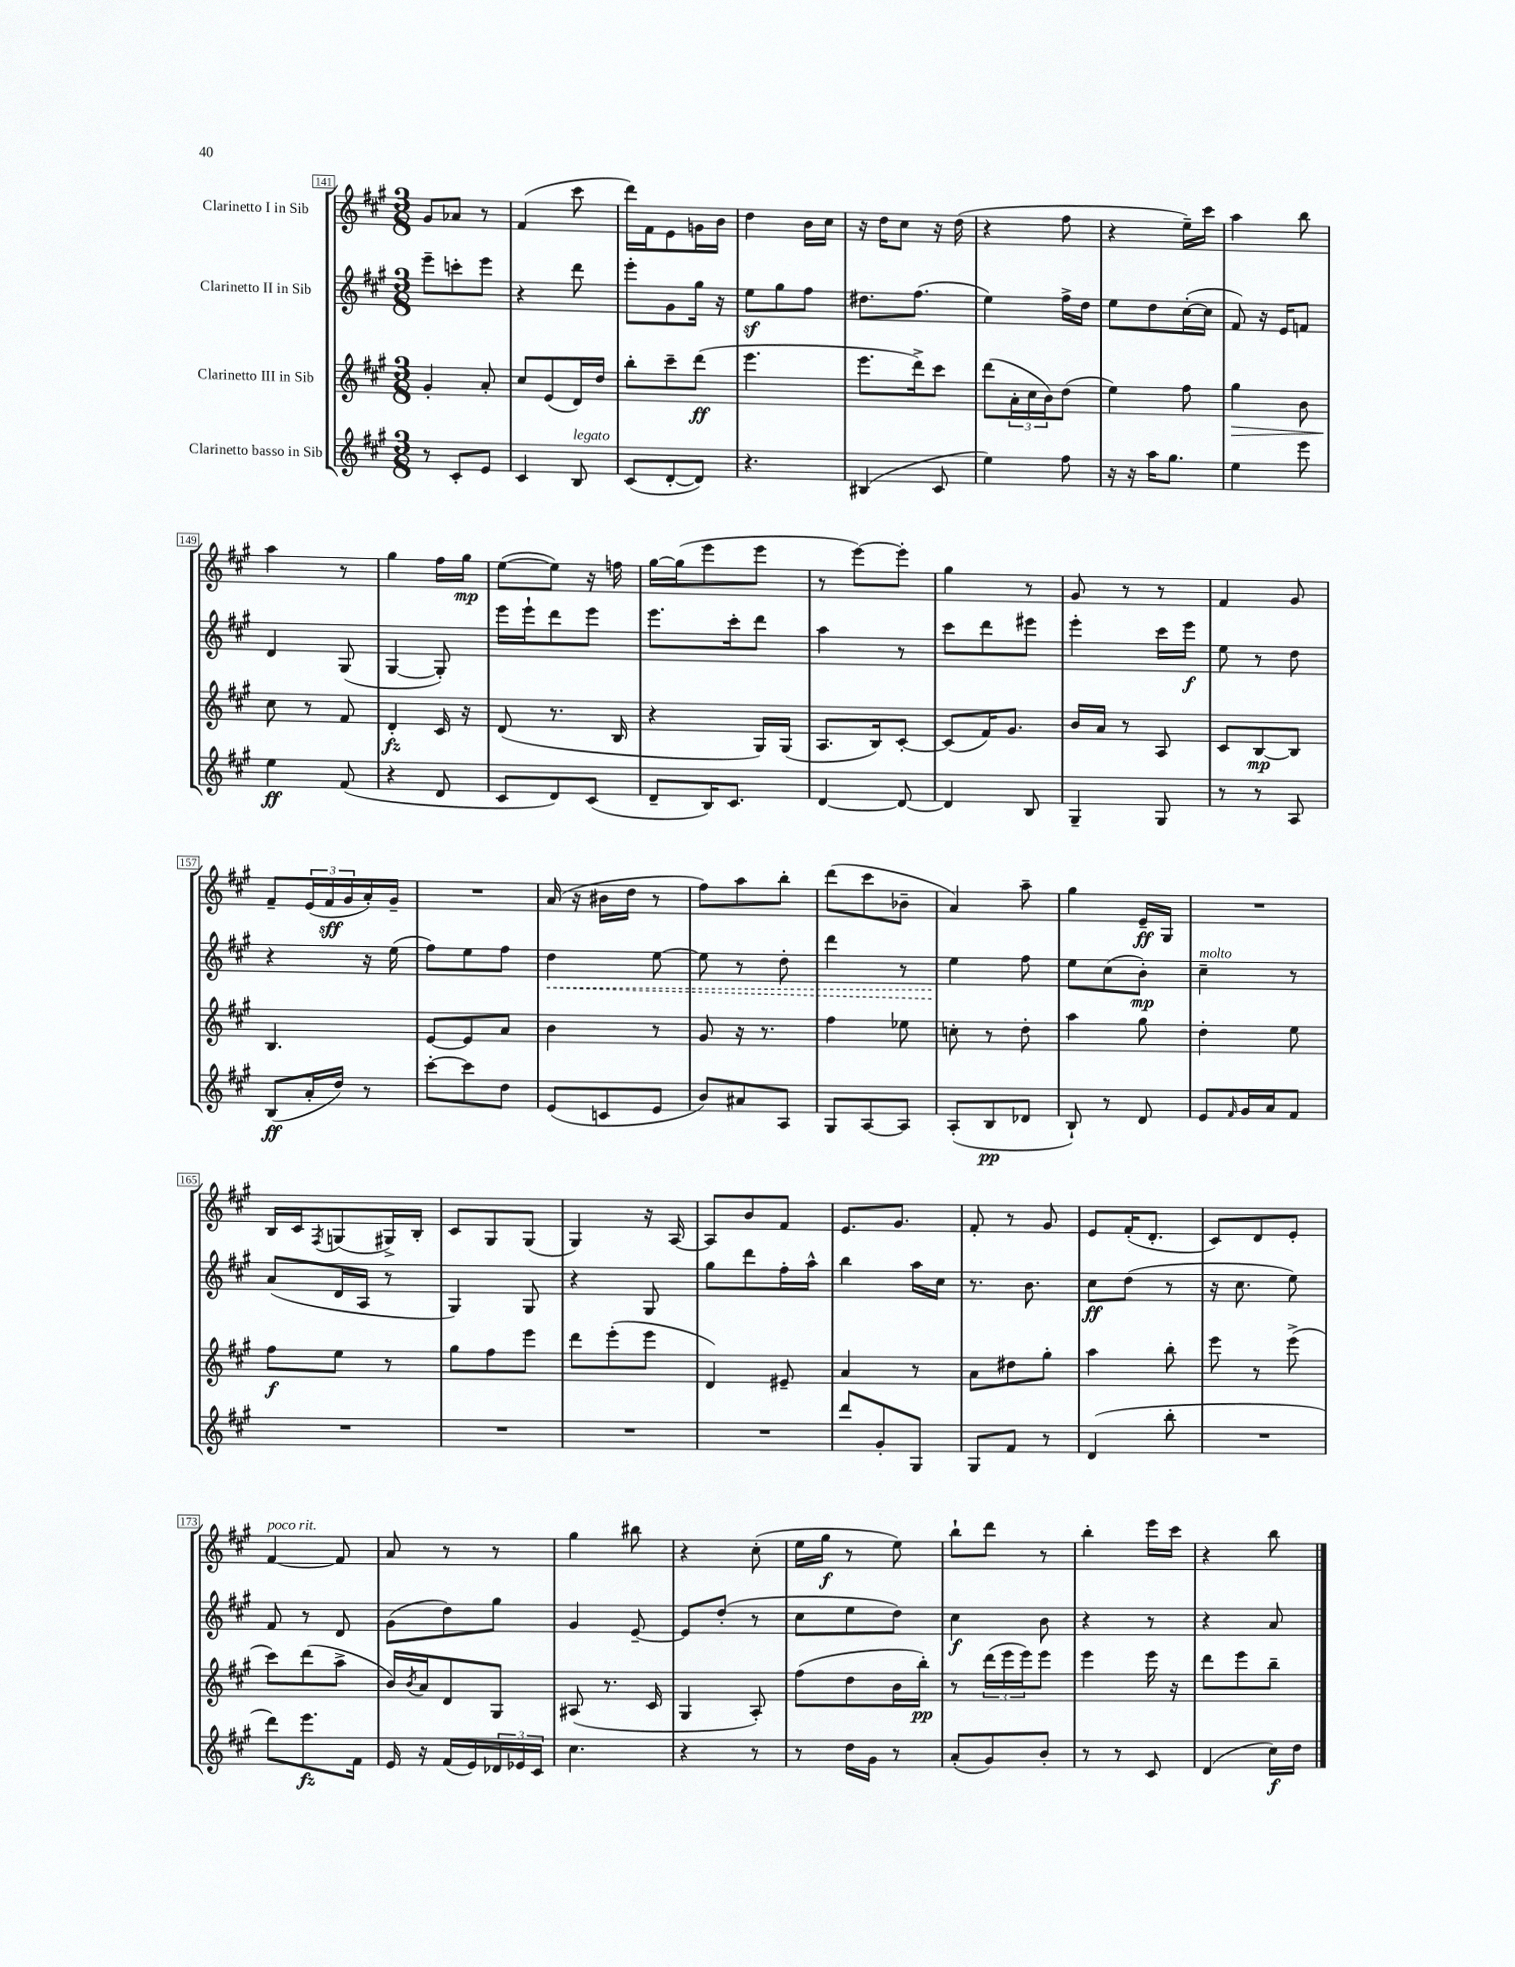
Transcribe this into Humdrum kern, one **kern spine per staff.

**kern	**dynam	**kern	**dynam	**kern	**dynam	**kern	**dynam
*part4	*part4	*part3	*part3	*part2	*part2	*part1	*part1
*staff4	*staff4	*staff3	*staff3	*staff2	*staff2	*staff1	*staff1
*I"Clarinetto basso in Sib	*	*I"Clarinetto III in Sib	*	*I"Clarinetto II in Sib	*	*I"Clarinetto I in Sib	*
*clefG2	*	*clefG2	*	*clefG2	*	*clefG2	*
*k[f#c#g#]	*	*k[f#c#g#]	*	*k[f#c#g#]	*	*k[f#c#g#]	*
*M3/8	*	*M3/8	*	*M3/8	*	*M3/8	*
=141	=141	=141	=141	=141	=141	=141	=141
8r	.	4g#'/	.	8eee~\L	.	8g#/L	.
8c#'/L	.	.	.	8cccn'\	.	8a-X/J	.
8e/J	.	8a'/	.	8eee\J	.	8r	.
=142	=142	=142	=142	=142	=142	=142	=142
4c#/	.	8cc#/L	.	4r	.	(4f#/	.
.	.	(8e/	.	.	.	.	.
!LO:TX:a:i:t=legato	!	!	!	!	!	!	!
8B/	.	16d/L)	.	8ddd\	.	8ccc#\	.
.	.	16dd/JJ	.	.	.	.	.
=143	=143	=143	=143	=143	=143	=143	=143
(8c#/L	.	8bb'\L	.	8eee'\L	.	16ddd\LL)	.
.	.	.	.	.	.	16f#\J	.
[8d'/	.	8ccc#~\	.	8g#\	.	8e\	.
8d/J])	.	(8ddd\J	ff	16gg#\Jk	.	16gn\L	.
.	.	.	.	16r	.	16b\JJ	.
=144	=144	=144	=144	=144	=144	=144	=144
4.r	.	4.eee\	.	8eez\L	.	4dd\	.
.	.	.	.	8gg#\	.	.	.
.	.	.	.	8ff#\J	.	16b\LL	.
.	.	.	.	.	.	16cc#\JJ	.
=145	=145	=145	=145	=145	=145	=145	=145
(4B#X/	.	8.eee\L	.	8.dd#X\L	.	16r	.
.	.	.	.	.	.	16dd\KL	.
.	.	.	.	.	.	8cc#\J	.
.	.	16ddd^\k)	.	(8.ff#\J	.	.	.
8c#/	.	8ccc#\J	.	.	.	16r	.
.	.	.	.	.	.	(16dd\	.
=146	=146	=146	=146	=146	=146	=146	=146
4ee\)	.	(8ddd\L	.	4ee\)	.	4r	.
.	.	24a'\L	.	.	.	.	.
.	.	24cc#\	.	.	.	.	.
.	.	24b\J)	.	.	.	.	.
8ff#\	.	(8dd\J	.	16ff#^\LL	.	8ff#\	.
.	.	.	.	16dd\JJ	.	.	.
=147	=147	=147	=147	=147	=147	=147	=147
16r	.	4ee\)	.	8ee\L	.	4r	.
16r	.	.	.	.	.	.	.
16aa\KL	.	.	.	8dd\	.	.	.
8.gg#\J	.	.	.	.	.	.	.
.	.	8ff#\	.	([16cc#'\L	.	16ee~\LL)	.
.	.	.	.	16cc#\JJ]	.	16ccc#\JJ	.
=148	=148	=148	=148	=148	=148	=148	=148
!	!	!	!LO:HP:b	!	!	!	!
4ee\	.	4gg#\	>	8f#/)	.	4aa\	.
.	.	.	.	16r	.	.	.
.	.	.	.	16e/KL	.	.	.
8eee\	.	8b\	.	8fn/J	.	8bb\	.
!!LO:LB:g=z
=149	=149	=149	=149	=149	=149	=149	=149
4ee\	ff	8cc#\	.	4d/	.	4aa\	.
.	.	8r	]	.	.	.	.
(8f#/	.	8f#/	.	(8G#/	.	8r	.
=150	=150	=150	=150	=150	=150	=150	=150
4r	.	4d'/	fz	[4G#/	.	4gg#\	.
8d/	.	16c#/	.	8G#'/])	.	16ff#\LL	.
.	.	16r	.	.	.	16gg#\JJ	mp
=151	=151	=151	=151	=151	=151	=151	=151
8c#/L	.	(8d/	.	16eee\LL	.	([8ee\L	.
.	.	.	.	16eee`\J	.	.	.
8d/)	.	8.r	.	8ddd\	.	8ee\J])	.
(8c#/J	.	.	.	8eee\J	.	16r	.
.	.	16B/	.	.	.	16ffn\	.
=152	=152	=152	=152	=152	=152	=152	=152
8d~/L	.	4r	.	8.eee\L	.	[16gg#\LL	.
.	.	.	.	.	.	(16gg#\J]	.
16B/K)	.	.	.	.	.	8eee\	.
8.c#/J	.	.	.	16ccc#'\k	.	.	.
.	.	16G#/LL)	.	8ddd\J	.	8eee\J	.
.	.	(16G#/JJ	.	.	.	.	.
=153	=153	=153	=153	=153	=153	=153	=153
[4d/	.	8.A/L	.	4aa\	.	8r	.
.	.	.	.	.	.	[8eee\L)	.
.	.	16B/k)	.	.	.	.	.
8d/_	.	[8c#'/J	.	8r	.	8eee'\J]	.
=154	=154	=154	=154	=154	=154	=154	=154
4d/]	.	(8c#/L]	.	8ccc#\L	.	4gg#\	.
.	.	16f#/K)	.	8ddd\	.	.	.
.	.	8.g#/J	.	.	.	.	.
8B/	.	.	.	8eee#X\J	.	8r	.
=155	=155	=155	=155	=155	=155	=155	=155
4G#~/	.	16b/LL	.	4eee'\	.	8g#/	.
.	.	16a/JJ	.	.	.	.	.
.	.	8r	.	.	.	8r	.
8G#/	.	8A/	.	16ccc#\LL	.	8r	.
.	.	.	.	16eee\JJ	f	.	.
=156	=156	=156	=156	=156	=156	=156	=156
8r	.	8c#/L	.	8ee\	.	4f#/	.
8r	.	[8B/	mp	8r	.	.	.
8A/	.	8B/J]	.	8dd\	.	8g#/	.
!!LO:LB:g=z
=157	=157	=157	=157	=157	=157	=157	=157
(8B/L	ff	4.B/	.	4r	.	8f#~/L	.
16a'/L	.	.	.	.	.	(24e/L	.
.	.	.	.	.	.	24f#/	sff
16dd/JJ)	.	.	.	.	.	.	.
.	.	.	.	.	.	24g#/	.
8r	.	.	.	16r	.	16a'/)	.
.	.	.	.	(16ee\	.	16g#~/JJ	.
=158	=158	=158	=158	=158	=158	=158	=158
[8ccc#'\L	.	[8e/L	.	8ff#\L)	.	4.r	.
8ccc#\]	.	8e/]	.	8ee\	.	.	.
8dd\J	.	8a/J	.	8ff#\J	.	.	.
=159	=159	=159	=159	=159	=159	=159	=159
!	!	!	!	!	!LO:HP:b	!	!
(8e/L	.	4b\	.	4dd\	<	(16a/	.
.	.	.	.	.	.	16r	.
8cn/	.	.	.	.	.	16b#X\LL	.
.	.	.	.	.	.	16dd\JJ	.
8e/J	.	8r	.	[8ee\	.	8r	.
=160	=160	=160	=160	=160	=160	=160	=160
8b/L)	.	8g#/	.	8ee\]	.	8ff#\L)	.
8a#X/	.	16r	.	8r	.	8aa\	.
.	.	8.r	.	.	.	.	.
8A/J	.	.	.	8dd'\	.	8bb'\J	.
=161	=161	=161	=161	=161	=161	=161	=161
8G#/L	.	4ff#\	.	4ddd\	.	(8ddd\L	.
[8A/	.	.	.	.	.	8ccc#\	.
8A/J]	.	8ee-X\	.	8r	.	8b-X~\J	.
=162	=162	=162	=162	=162	=162	=162	=162
(8A'/L	.	8ccn'\	.	4ee\	.	4a/)	.
8B/	pp	8r	.	.	.	.	.
8d-X/J	.	8dd'\	.	8ff#\	[	8aa~\	.
=163	=163	=163	=163	=163	=163	=163	=163
8B`/)	.	4aa\	.	8ee\L	.	4gg#\	.
8r	.	.	.	(8cc#\	.	.	.
8d/	.	8gg#\	.	8b'\J)	mp	16e~/LL	ff
.	.	.	.	.	.	16G#/JJ	.
=164	=164	=164	=164	=164	=164	=164	=164
!	!	!	!	!LO:TX:a:i:t=molto	!	!	!
8e/L	.	4dd'\	.	4cc#~\	.	4.r	.
16qqf#/	.	.	.	.	.	.	.
16g#/L	.	.	.	.	.	.	.
16a/J	.	.	.	.	.	.	.
8f#/J	.	8ee\	.	8r	.	.	.
!!LO:LB:g=z
=165	=165	=165	=165	=165	=165	=165	=165
4.r	.	8ff#\L	f	(8a/L	.	16B/LL	.
.	.	.	.	.	.	16c#/J	.
.	.	.	.	.	.	8qF#/	.
.	.	8ee\J	.	16d/L	.	(8Gn/	.
.	.	.	.	16A/JJ	.	.	.
.	.	8r	.	8r	.	16G#X^/L)	.
.	.	.	.	.	.	16B'/JJ	.
=166	=166	=166	=166	=166	=166	=166	=166
4.r	.	8gg#\L	.	4G#/)	.	8c#/L	.
.	.	8ff#\	.	.	.	8G#/	.
.	.	8eee\J	.	8G#/	.	(8G#/J	.
=167	=167	=167	=167	=167	=167	=167	=167
4.r	.	8ddd\L	.	4r	.	4G#/)	.
.	.	(8eee'\	.	.	.	.	.
.	.	8eee\J	.	8G#/	.	16r	.
.	.	.	.	.	.	[16A/	.
=168	=168	=168	=168	=168	=168	=168	=168
4.r	.	4d/)	.	8gg#\L	.	8A/L]	.
.	.	.	.	8ddd\	.	8b/	.
.	.	8e#X~/	.	16ff#'\L	.	8f#/J	.
.	.	.	.	16aa^^\JJ	.	.	.
=169	=169	=169	=169	=169	=169	=169	=169
8ddd/L	.	4a/	.	4bb\	.	8.e/L	.
8g#'/	.	.	.	.	.	.	.
.	.	.	.	.	.	8.g#/J	.
8G#/J	.	8r	.	16aa\LL	.	.	.
.	.	.	.	16cc#\JJ	.	.	.
=170	=170	=170	=170	=170	=170	=170	=170
8G#/L	.	8a\L	.	8.r	.	8f#'/	.
8f#/J	.	8dd#X\	.	.	.	8r	.
.	.	.	.	8.b\	.	.	.
8r	.	8gg#'\J	.	.	.	8g#/	.
=171	=171	=171	=171	=171	=171	=171	=171
(4d/	.	4aa\	.	8cc#\L	ff	8e/L	.
.	.	.	.	(8dd\J	.	(16f#'/K	.
.	.	.	.	.	.	8.d'/J	.
8bb'\	.	8bb'\	.	8r	.	.	.
=172	=172	=172	=172	=172	=172	=172	=172
4.r	.	8eee\	.	16r	.	8c#/L)	.
.	.	.	.	8.cc#\	.	.	.
.	.	8r	.	.	.	8d/	.
.	.	(8eee^\	.	8ee\)	.	8e'/J	.
!!LO:LB:g=z
=173	=173	=173	=173	=173	=173	=173	=173
!	!	!	!	!	!	!LO:TX:a:i:t=poco rit.	!
8ddd\L)	.	8ccc#\L)	.	8f#/	.	[4f#/	.
8.eee\	fz	(8ddd\	.	8r	.	.	.
.	.	8aa^\J	.	8d/	.	8f#/]	.
16f#\Jk	.	.	.	.	.	.	.
=174	=174	=174	=174	=174	=174	=174	=174
16e/	.	16b/LL)	.	(8g#\L	.	8a/	.
.	.	8qb/	.	.	.	.	.
16r	.	16a/J	.	.	.	.	.
(16f#/LL	.	8d/	.	8dd\)	.	8r	.
16e/)	.	.	.	.	.	.	.
24d-X/	.	8G#/J	.	8gg#\J	.	8r	.
24e-X/	.	.	.	.	.	.	.
24c#/JJ	.	.	.	.	.	.	.
=175	=175	=175	=175	=175	=175	=175	=175
4.cc#\	.	(8A#X/	.	4g#/	.	4gg#\	.
.	.	8.r	.	.	.	.	.
.	.	.	.	[8e~/	.	8bb#X\	.
.	.	16c#/	.	.	.	.	.
=176	=176	=176	=176	=176	=176	=176	=176
4r	.	4G#/	.	8e/L]	.	4r	.
.	.	.	.	(8dd'/J	.	.	.
8r	.	8A'/)	.	8r	.	(8cc#'\	.
=177	=177	=177	=177	=177	=177	=177	=177
8r	.	(8ff#\L	.	8cc#\L	.	16ee\LL	.
.	.	.	.	.	.	16gg#\JJ	f
16dd\LL	.	8dd\	.	8ee\	.	8r	.
16g#\JJ	.	.	.	.	.	.	.
8r	.	16b\L	.	8dd\J)	.	8ee\)	.
.	.	16bb'\JJ)	pp	.	.	.	.
=178	=178	=178	=178	=178	=178	=178	=178
(8a'/L	.	8r	.	4cc#\	f	8bb`\L	.
8g#/)	.	(24ddd\LL	.	.	.	8ddd\J	.
.	.	24eee\	.	.	.	.	.
.	.	24eee\J)	.	.	.	.	.
8b'/J	.	8eee\J	.	8b\	.	8r	.
=179	=179	=179	=179	=179	=179	=179	=179
8r	.	4eee\	.	4r	.	4bb'\	.
8r	.	.	.	.	.	.	.
8c#/	.	16eee\	.	8r	.	16eee\LL	.
.	.	16r	.	.	.	16ccc#\JJ	.
=180	=180	=180	=180	=180	=180	=180	=180
(4d/	.	8ddd\L	.	4r	.	4r	.
.	.	8eee\	.	.	.	.	.
16cc#\LL)	f	8bb~\J	.	8a/	.	8bb\	.
16dd\JJ	.	.	.	.	.	.	.
==	==	==	==	==	==	==	==
*-	*-	*-	*-	*-	*-	*-	*-
